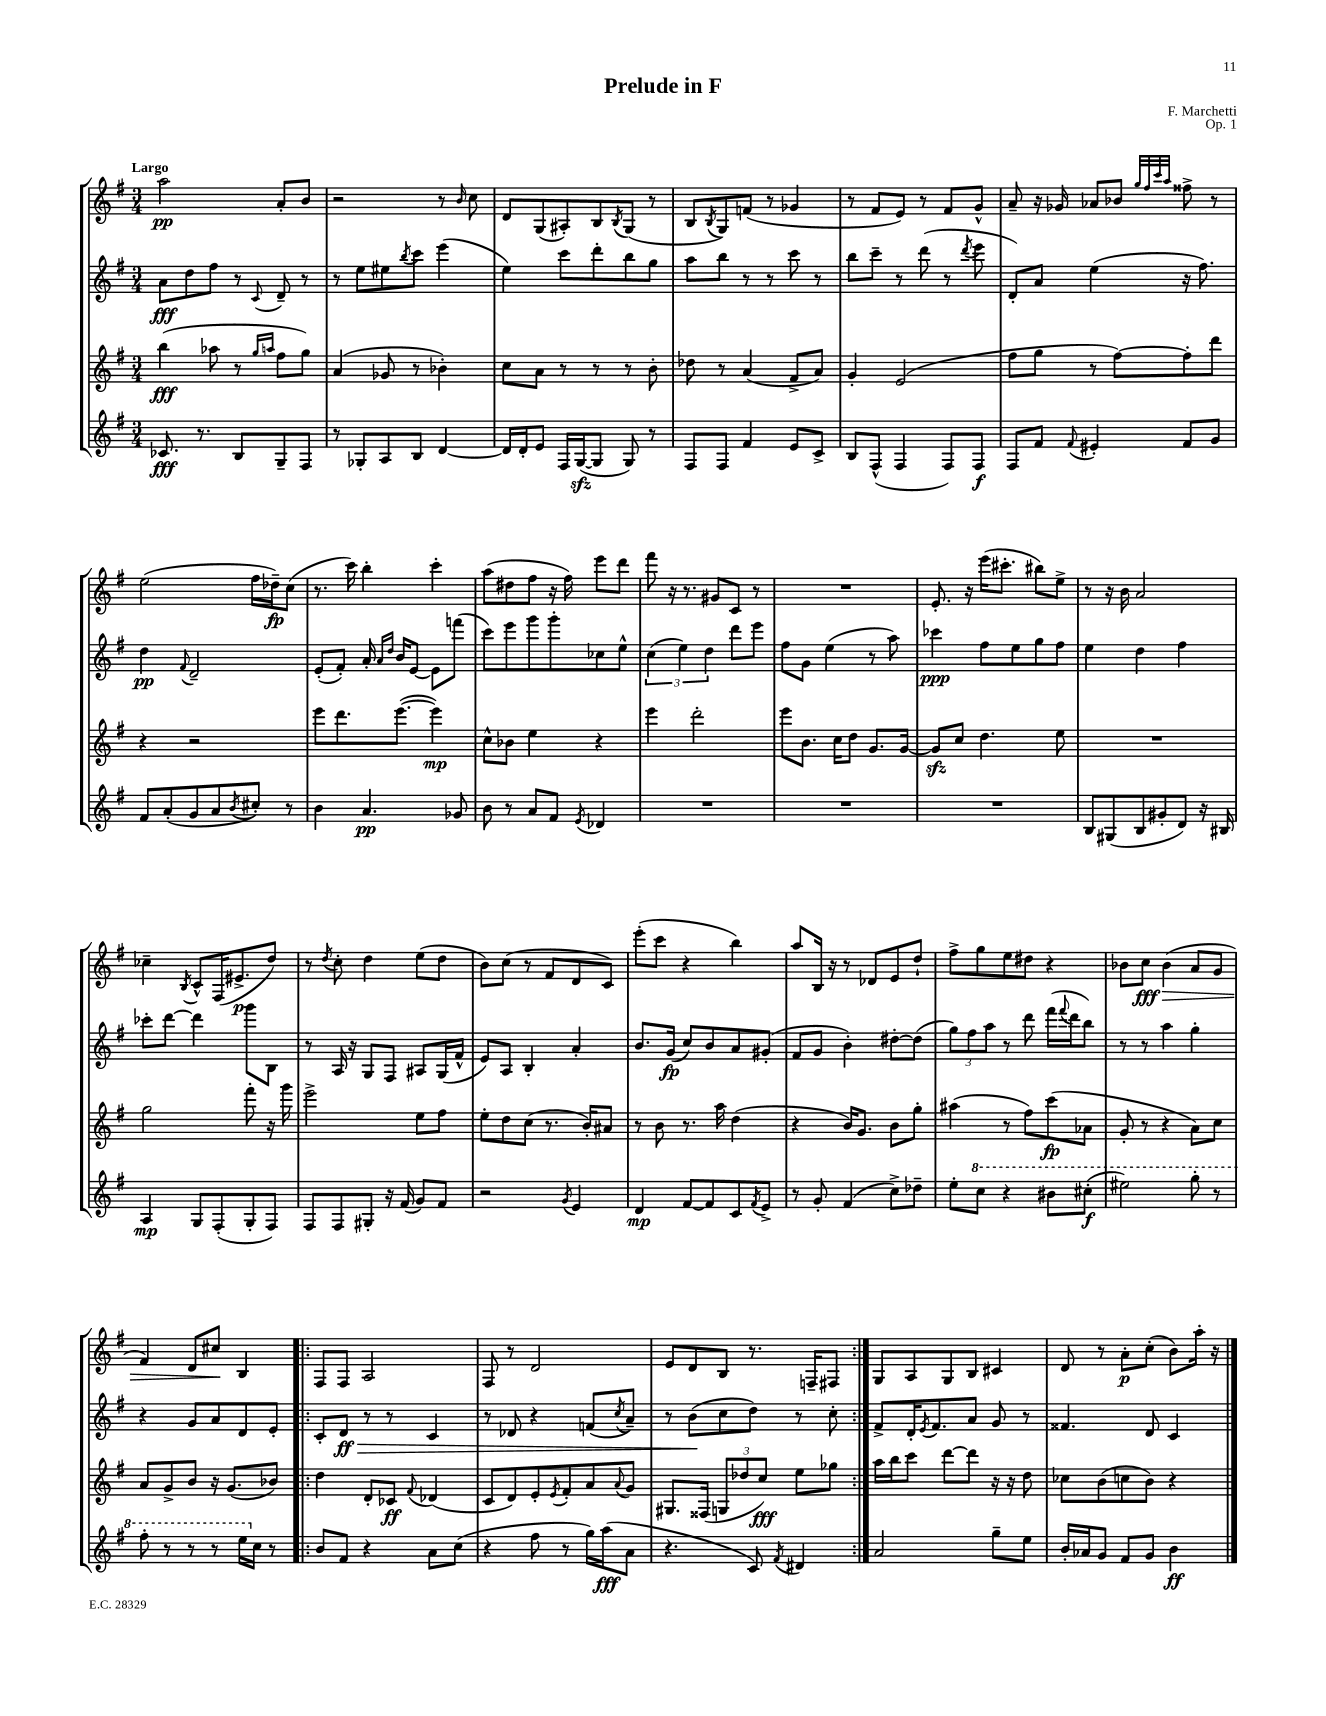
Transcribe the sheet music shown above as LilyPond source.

\header { title = "Prelude in F" composer = "F. Marchetti" opus = "Op. 1" }
<<
\new StaffGroup <<
\new Staff = "s0" {
    \clef treble \key g \major \numericTimeSignature \time 3/4 \tempo "Largo"
    a''2\pp a'8-. b'8 |
    r2 r8 \grace { b'16 } c''8 |
    d'8 g8( ais8-.) b8 \acciaccatura { b8 } g8( r8 |
    b8 \acciaccatura { b8 } g8) f'8( r8 ges'4 |
    r8 fis'8 e'8) r8 fis'8 g'8-^ |
    a'8-- r16 ges'16 aes'8 bes'8 \grace { g''32 fis''32 c'''32 a''32 } fisis''8-> r8 |
    e''2( fis''16 des''16--\fp) c''8( |
    r8. c'''16) b''4-. c'''4-. |
    a''8( dis''8 fis''8 r16 fis''16) e'''8 d'''8 |
    fis'''8 r16 r8. gis'8 c'8 r8 |
    R2. |
    e'8.-. r16 e'''16( cis'''8.-. bis''8) e''8-> |
    r8 r16 b'16 a'2 |
    ces''4-- \acciaccatura { b8 } c'8-^ fis16( eis'8.->\p d''8) |
    r8 \acciaccatura { d''8 } c''8-. d''4 e''8( d''8 |
    b'8) c''8( r8 fis'8 d'8 c'8) |
    e'''8-.( c'''8 r4 b''4) |
    a''8 b16 r16 r8 des'8 e'8 d''8-! |
    fis''8-> g''8 e''8 dis''8 r4 |
    bes'8 c''8\fff bes'4\>( a'8 g'8 |
    fis'4) d'8 cis''8\! b4 |
    \repeat volta 2 { fis8 fis8 a2 |
    fis8 r8 d'2 |
    e'8 d'8 b8 r8. f16-- fis8 | }
    g8 a8 g8 b8 cis'4 |
    d'8 r8 a'8-.\p c''8-.( b'8) a''16-. r16 \bar "|." |
}
\new Staff = "s1" {
    \clef treble \key g \major \numericTimeSignature \time 3/4
    a'8\fff d''8 fis''8 r8 \appoggiatura { c'8 } d'8-- r8 |
    r8 e''8 eis''8 \acciaccatura { b''8 } c'''8 e'''4( |
    e''4) c'''8 d'''8-. b''8 g''8 |
    a''8 b''8 r8 r8 c'''8 r8 |
    b''8 c'''8-- r8 d'''8( r8 \acciaccatura { d'''8 } e'''8 |
    d'8-.) a'8 e''4( r16 fis''8.) |
    d''4\pp \appoggiatura { fis'8 } d'2-- |
    e'8-.( fis'8-.) a'16-. \grace { a'16 d''16 } b'16 e'8~ e'8 f'''8( |
    c'''8) e'''8 g'''8 g'''8-. ces''8 e''8-^ |
    \tuplet 3/2 { c''4( e''4) d''4 } d'''8 e'''8 |
    fis''8 g'8 e''4( r8 a''8) |
    ces'''4\ppp fis''8 e''8 g''8 fis''8 |
    e''4 d''4 fis''4 |
    ces'''8-. d'''8~ d'''4 g'''8 b8 |
    r8 a16 r16 g8 fis8 ais8 g16( fis'16-^ |
    e'8) a8 b4-. a'4-. |
    b'8. g'16\fp( c''8) b'8 a'8 gis'8-.( |
    fis'8 g'8 b'4-.) dis''8~-. dis''8( |
    \tuplet 3/2 { g''8) fis''8 a''8 } r8 d'''8 fis'''16( \appoggiatura { fis'''8 } d'''16 b''8) |
    r8 r8 a''4 g''4-. |
    r4 g'8 a'8 d'8 e'8-. |
    \repeat volta 2 { c'8-. d'8\ff\> r8 r8 c'4 |
    r8 des'8 r4 f'8( \acciaccatura { c''8 } a'8--) |
    r8 b'8\!( c''8 d''8) r8 c''8-. | }
    fis'8-> d'16-. \acciaccatura { e'8 } fis'8. a'8 g'8 r8 |
    fisis'4. d'8 c'4 \bar "|." |
}
\new Staff = "s2" {
    \clef treble \key g \major \numericTimeSignature \time 3/4
    b''4\fff( aes''8 r8 \grace { g''16 a''16 } fis''8 g''8) |
    a'4( ges'8 r8 bes'4-.) |
    c''8 a'8 r8 r8 r8 b'8-. |
    des''8 r8 a'4( fis'8-> a'8) |
    g'4-. e'2( |
    fis''8 g''8 r8 fis''8~) fis''8-. d'''8 |
    r4 r2 |
    e'''8 d'''8. e'''8.~( e'''4\mp) |
    c''8-^ bes'8 e''4 r4 |
    e'''4 d'''2-. |
    e'''8 b'8. c''16 d''8 g'8. g'16~ |
    g'8\sfz c''8 d''4. e''8 |
    R2. |
    g''2 fis'''8-. r16 g'''16 |
    e'''2-> e''8 fis''8 |
    e''8-. d''8 c''8( r8. b'16-.) ais'8 |
    r8 b'8 r8. a''16 d''4( |
    r4 b'16) g'8. b'8 g''8-. |
    ais''4( r8 fis''8) c'''8\fp( aes'8 |
    g'8-. r8 r4 a'8) c''8 |
    a'8 g'8-> b'8 r16 g'8.( bes'8) |
    \repeat volta 2 { d''4 d'8-. ces'8\ff \appoggiatura { fis'8 } des'4( |
    c'8 d'8) e'8-. \acciaccatura { e'8 } fis'8-. a'8 \appoggiatura { a'8 } g'8 |
    gis8. fisis16( \tuplet 3/2 { g8 des''8 c''8\fff) } e''8 ges''8 | }
    a''16 b''16 c'''8 d'''8~ d'''8 r16 r16 d''8 |
    ces''8 b'8( c''8 b'8) r4 \bar "|." |
}
\new Staff = "s3" {
    \clef treble \key g \major \numericTimeSignature \time 3/4
    ces'8.\fff r8. b8 g8-- fis8 |
    r8 ges8-. a8 b8 d'4~ |
    d'16 d'16-. e'8 fis16 g16~\sfz( g8 g8) r8 |
    fis8 fis8 fis'4 e'8 c'8-> |
    b8 fis8-^( fis4 fis8) fis8\f |
    fis8 fis'8 \appoggiatura { fis'8 } eis'4-. fis'8 g'8 |
    fis'8 a'8-.( g'8 a'8 \acciaccatura { b'8 } cis''8-.) r8 |
    b'4 a'4.\pp ges'8 |
    b'8 r8 a'8 fis'8 \acciaccatura { e'8 } des'4 |
    R2. |
    R2. |
    R2. |
    b8 gis8( b8 gis'8-. d'8) r16 bis16 |
    a4\mp g8 fis8-.( g8-. fis8) |
    fis8 fis8 gis8-. r16 fis'16( g'8) fis'8 |
    r2 \acciaccatura { g'8 } e'4 |
    d'4\mp fis'8~ fis'8 c'8 \acciaccatura { fis'8 } e'8-> |
    r8 g'8-. fis'4( c''8->) des''8-- |
    e''8-. \ottava #1 c'''8 r4 bis''8 cis'''8-.\f( |
    eis'''2) g'''8-. r8 |
    fis'''8-. r8 r8 r8 e'''16 \ottava #0 c''16 r8 |
    \repeat volta 2 { b'8 fis'8 r4 a'8 c''8( |
    r4 fis''8 r8 g''16) a''16\fff( a'8 |
    r4. c'8) \acciaccatura { fis'8 } dis'4 | }
    a'2 g''8-- e''8 |
    b'16-. aes'16 g'8 fis'8 g'8 b'4\ff \bar "|." |
}
>>
>>
\layout { \context { \Score \remove "Bar_number_engraver" } }
